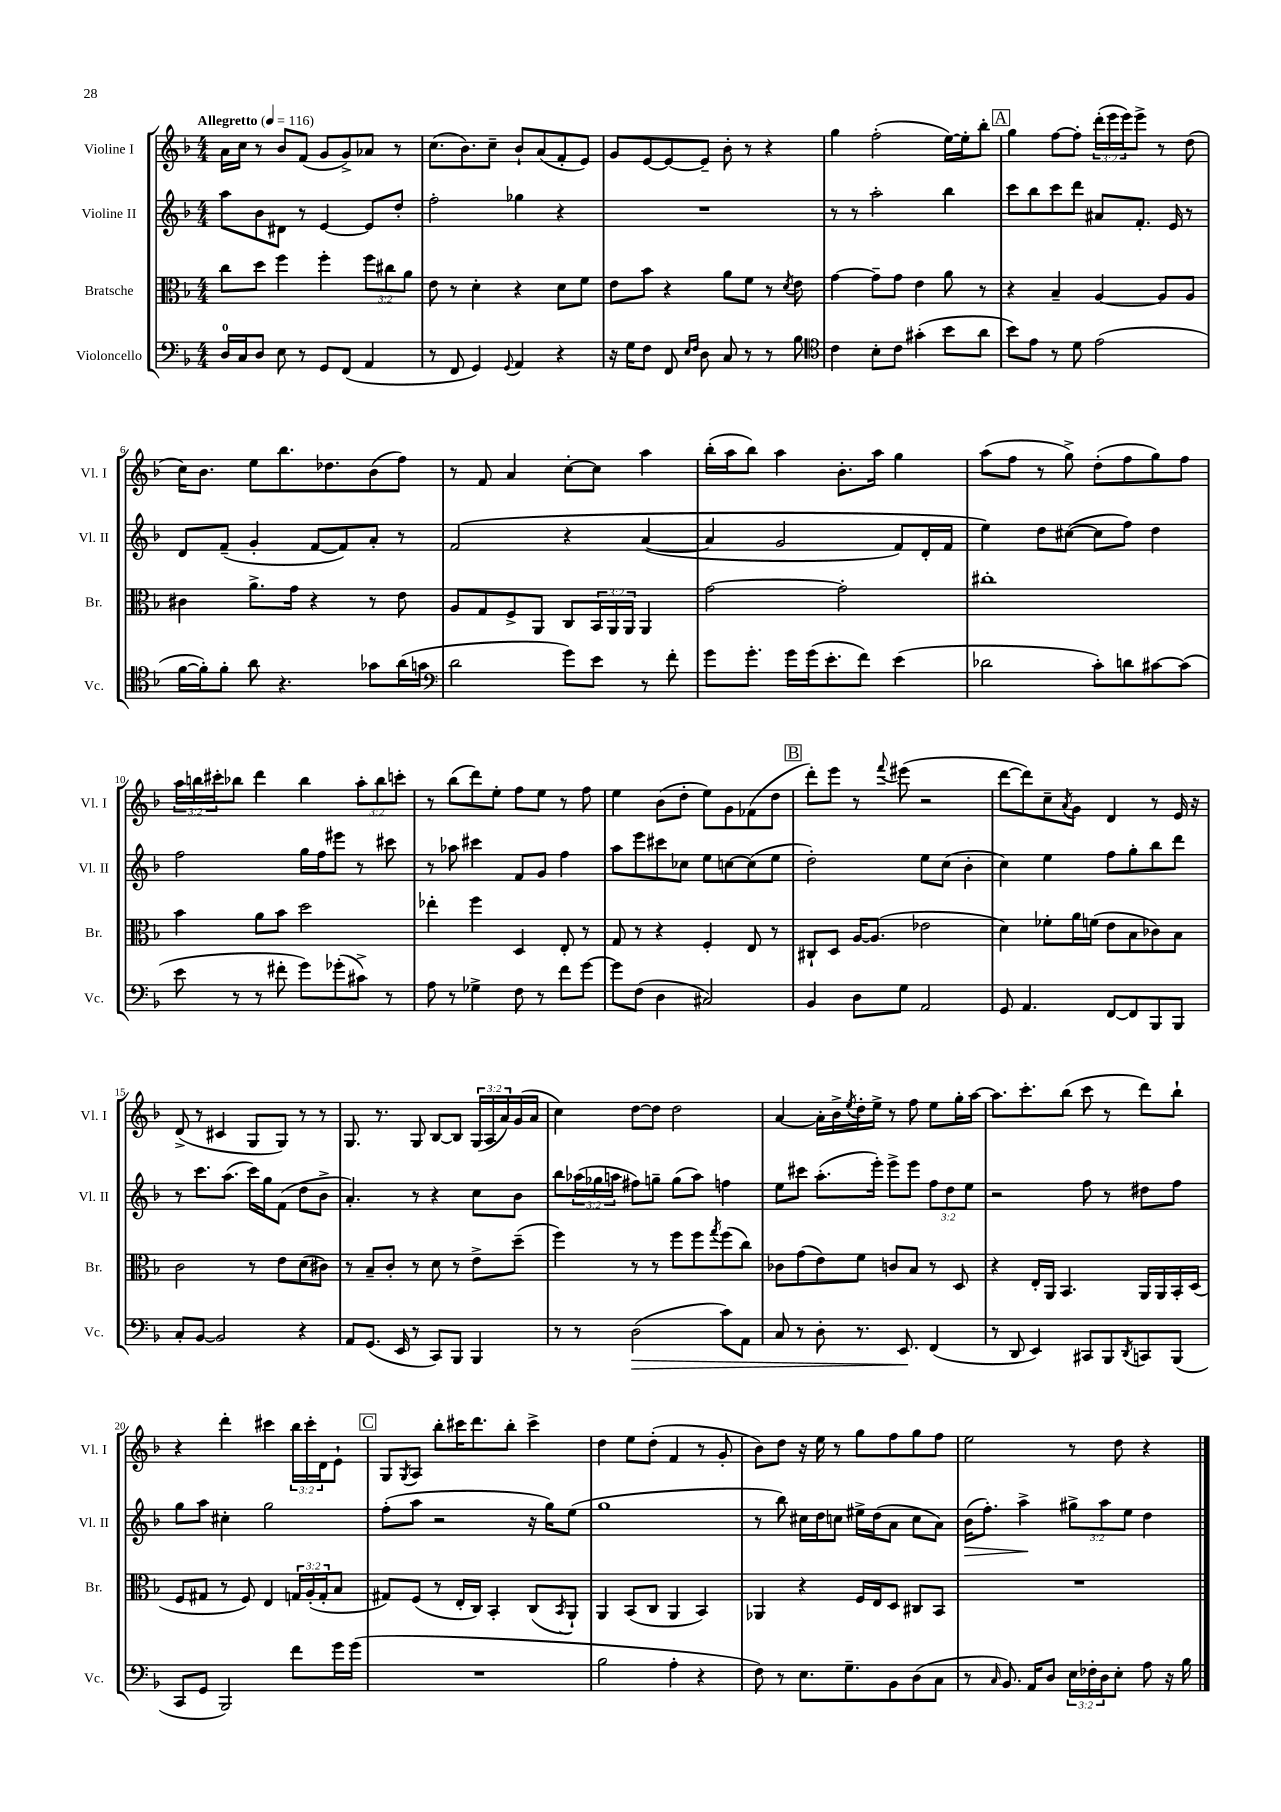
<<
\new StaffGroup <<
\new Staff = "s0" \with { instrumentName = "Violine I" shortInstrumentName = "Vl. I" } {
    \clef treble \key f \major \numericTimeSignature \time 4/4 \override Staff.TupletNumber.text = #tuplet-number::calc-fraction-text \tempo "Allegretto" 4 = 116
    a'16 c''16 r8 bes'8 f'8( g'8 g'8->) aes'8 r8 |
    c''8.( bes'8.) c''8-- bes'8-! a'8( f'8-. e'8) |
    g'8 e'8~ e'8~ e'8-- bes'8-. r8 r4 |
    g''4 f''2-.( e''16~) e''16-. bes''8-. |
    \mark \markup { \box "A" } g''4 f''8~ f''8-. \tuplet 3/2 { d'''16-.( e'''16 e'''16) } e'''8-> r8 d''8( |
    c''16) bes'8. e''8 bes''8. des''8. bes'8( f''8) |
    r8 f'8 a'4 c''8~-. c''8 a''4 |
    bes''16-.( a''16 bes''8) a''4 bes'8.-. a''16 g''4 |
    a''8( f''8 r8 g''8->) d''8-.( f''8 g''8) f''8 |
    \tuplet 3/2 { a''16 b''16 cis'''16-. } bes''8 d'''4 bes''4 \tuplet 3/2 { a''8-. bes''8 c'''8-. } |
    r8 bes''8( d'''8) e''8-. f''8 e''8 r8 f''8 |
    e''4 bes'8( d''8-. e''8) g'8 fes'8( d''8 |
    \mark \markup { \box "B" } d'''8-.) e'''8 r8 \appoggiatura { f'''8 } eis'''8( r2 |
    d'''8~ d'''8) c''8-- \acciaccatura { a'8 } g'8 d'4 r8 e'16 r16 |
    d'8->( r8 cis'4 g8 g8) r8 r8 |
    g8. r8. g8 bes8~ bes8 \tuplet 3/2 { g16( a16 a'16) } g'16( a'16 |
    c''4) d''8~ d''8 d''2 |
    a'4~ a'16-. bes'16-> \acciaccatura { e''8 } d''16-. e''16-> r8 f''8 e''8 g''16-. a''16~ |
    a''8. c'''8.-. bes''8( c'''8 r8 d'''8) bes''8-! |
    r4 d'''4-. cis'''4 \tuplet 3/2 { bes''16 cis'''16-. d'16 } e'8-! |
    \mark \markup { \box "C" } g8 \acciaccatura { g8 } a8 bes''8-. cis'''16 d'''8. bes''8-. cis'''4-> |
    d''4 e''8 d''8-.( f'4 r8 g'8-. |
    bes'8) d''8 r16 e''16 r8 g''8 f''8 g''8 f''8 |
    e''2 r8 d''8 r4 \bar "|." |
}
\new Staff = "s1" \with { instrumentName = "Violine II" shortInstrumentName = "Vl. II" } {
    \clef treble \key f \major \numericTimeSignature \time 4/4 \override Staff.TupletNumber.text = #tuplet-number::calc-fraction-text
    a''8 bes'8 dis'8 r8 e'4~ e'8 d''8-. |
    f''2-. ges''4 r4 |
    R1 |
    r8 r8 a''2-. bes''4 |
    \mark \markup { \box "A" } c'''8 bes''8 c'''8 d'''8 ais'8 f'8.-. e'16 r8 |
    d'8 f'8--( g'4-. f'8~ f'8) a'8-. r8 |
    f'2\( r4 a'4~( |
    a'4 g'2 f'8) d'16-. f'16 |
    e''4\) d''8 cis''8~( cis''8 f''8) d''4 |
    f''2 g''16 f''16 eis'''8 r8 cis'''8 |
    r8 aes''8 cis'''4 f'8 g'8 f''4 |
    a''8 e'''8 cis'''8 ces''8 e''8 c''8~ c''8( e''8 |
    \mark \markup { \box "B" } d''2-.) e''8 c''8( bes'4-. |
    c''4) e''4 f''8 g''8-. bes''8 d'''8 |
    r8 c'''8. a''8.( c'''16) g''16 f'8( d''8 bes'8-> |
    a'4.-.) r8 r4 c''8 bes'8 |
    bes''8 \tuplet 3/2 { aes''16( ges''16 a''16 } fis''8) g''8-- g''8( a''8) f''4 |
    e''8 cis'''8 a''8.-.( e'''16-.) e'''8-> e'''8 \tuplet 3/2 { f''8 d''8 e''8 } |
    r2 f''8 r8 dis''8 f''8 |
    g''8 a''8 cis''4-. g''2 |
    \mark \markup { \box "C" } f''8-.( a''8 r2 r16 g''16) e''8( |
    g''1 |
    r8 bes''8) cis''16 d''16 c''8 eis''16-> d''16( a'8 c''8 a'8) |
    bes'16\>( f''8.-.) a''4->\! \tuplet 3/2 { gis''8-> a''8 e''8 } d''4 \bar "|." |
}
\new Staff = "s2" \with { instrumentName = "Bratsche" shortInstrumentName = "Br." } {
    \clef alto \key f \major \numericTimeSignature \time 4/4 \override Staff.TupletNumber.text = #tuplet-number::calc-fraction-text
    c''8 d''8 f''4 f''4-. \tuplet 3/2 { f''8 cis''8 a'8 } |
    e'8 r8 d'4-. r4 d'8 f'8 |
    e'8 bes'8 r4 a'8 f'8 r8 \acciaccatura { d'8 } e'8 |
    g'4~ g'8-- g'8 e'4 a'8 r8 |
    \mark \markup { \box "A" } r4 bes4-- a4~ a8 a8 |
    cis'4 a'8.-> g'16 r4 r8 e'8 |
    a8 g8 f8-> a,8 c8 \tuplet 3/2 { bes,16 a,16 a,16 } a,4 |
    g'2~ g'2-. |
    cis''1-. |
    bes'4 a'8 bes'8 d''2 |
    ees''4-. f''4 d4 e8-. r8 |
    g8 r8 r4 f4-. e8 r8 |
    \mark \markup { \box "B" } cis8-! d8 a16~ a8.( ees'2 |
    d'4) fes'8-. a'16 f'16( e'8 bes8 ces'8) bes8 |
    c'2 r8 e'8 d'8( cis'8) |
    r8 bes8-- c'8-. r8 d'8 r8 e'8-> d''8--( |
    f''4) r8 r8 f''8 f''8 \acciaccatura { g''8 } f''8( c''8) |
    ces'8 g'8( e'8) f'8 c'8 bes8 r8 d8 |
    r4 e16-. a,16 bes,4. a,16 a,16 bes,16-. d16( |
    f8 gis8 r8 f8) e4 \tuplet 3/2 { g16 a16-.( g16-. } bes8 |
    \mark \markup { \box "C" } gis8) f8( r8 e16-. c16) bes,4-. c8( \acciaccatura { bes,8 } a,8-!) |
    a,4 bes,8( c8 a,4 bes,4) |
    aes,4 r4 f16 e16 d8 cis8 bes,8 |
    R1 \bar "|." |
}
\new Staff = "s3" \with { instrumentName = "Violoncello" shortInstrumentName = "Vc." } {
    \clef bass \key f \major \numericTimeSignature \time 4/4 \override Staff.TupletNumber.text = #tuplet-number::calc-fraction-text
    d16-0 c16 d8 e8 r8 g,8 f,8( a,4 |
    r8 f,8 g,4) \appoggiatura { g,8 } a,4 r4 |
    r16 g16 f8 f,8 \grace { e16 f16 } d8 c8 r8 r8 bes8 |
    \clef tenor c'4 bes8-. c'8 gis'4-.( bes'8 a'8 |
    \mark \markup { \box "A" } bes'8) e'8 r8 d'8 e'2( |
    f'16~ f'16-.) f'8-. a'8 r4. ges'8 a'16( g'16 |
    \clef bass d'2 g'8) e'8 r8 f'8-. |
    g'8 g'8.-. g'16 g'16( e'8.-. f'8) e'4( |
    des'2 c'8-.) d'8 cis'8~ cis'8( |
    e'8 r8 r8 fis'8-. g'8) ges'8-.( cis'8->) r8 |
    a8 r8 ges4-> f8 r8 f'8 g'8~ |
    g'8 f8( d4 cis2) |
    \mark \markup { \box "B" } bes,4 d8 g8 a,2 |
    g,8 a,4. f,8~ f,8 bes,,8 bes,,8 |
    c8-. bes,8~ bes,2 r4 |
    a,8 g,8.( e,16 r8 c,8) bes,,8 bes,,4 |
    r8 r8 d2\>( c'8) a,8 |
    c8 r8 d8-. r8. e,8.\! f,4( |
    r8 d,8 e,4) cis,8 bes,,8 \acciaccatura { d,8 } c,8 bes,,8( |
    c,8 g,8 bes,,2) f'8 g'16 g'16( |
    \mark \markup { \box "C" } R1 |
    bes2 a4-. r4 |
    f8) r8 e8. g8.-- bes,8 d8( c8 |
    r8 \grace { c16 } bes,8.) a,16 d8 \tuplet 3/2 { e16 fes16-. d16 } e8-. a8 r16 bes16 \bar "|." |
}
>>
>>
